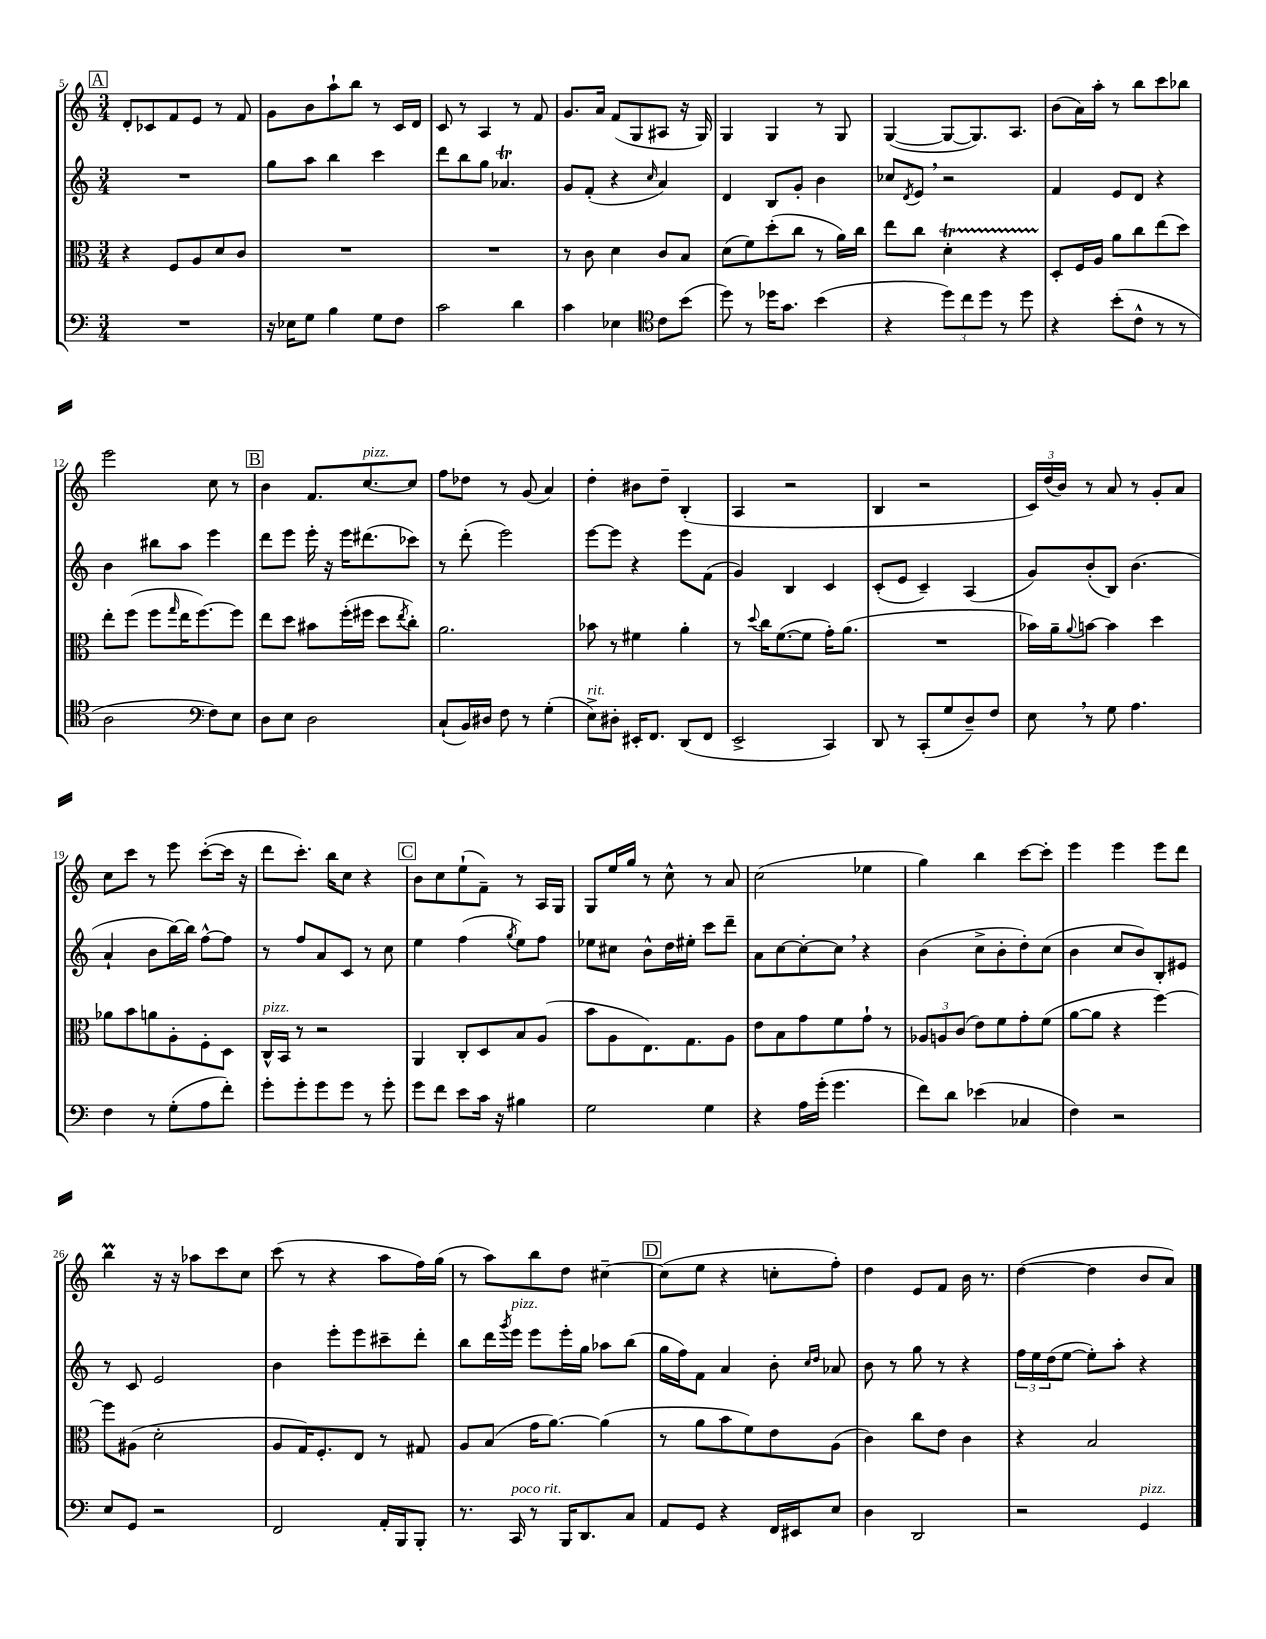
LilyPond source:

<<
\new StaffGroup <<
\new Staff = "s0" {
    \clef treble \key c \major \numericTimeSignature \time 3/4
    \mark \markup { \box "A" } d'8-. ces'8 f'8 e'8 r8 f'8 |
    g'8 b'8 a''8-! b''8 r8 c'16 d'16 |
    c'8 r8 a4 r8 f'8 |
    g'8. a'16 f'8( g8 ais8 r16 g16) |
    g4 g4 r8 g8 |
    g4~( g8~ g8.) a8. |
    b'8( a'16) a''16-. r8 b''8 c'''8 bes''8 |
    e'''2 c''8 r8 |
    \mark \markup { \box "B" } b'4 f'8. c''8.~^\markup { \italic "pizz." } c''8 |
    f''8 des''8 r8 g'8( a'4) |
    d''4-. bis'8 d''8-- b4-.( |
    a4 r2 |
    b4 r2 |
    \tuplet 3/2 { c'16) d''16( b'16) } r8 a'8 r8 g'8-. a'8 |
    c''8 c'''8 r8 e'''8 c'''8~-.( c'''16 r16 |
    d'''8 c'''8.-.) b''16 c''8 r4 |
    \mark \markup { \box "C" } b'8 c''8 e''8-!( f'8--) r8 a16 g16 |
    g8 e''16 g''16 r8 c''8-^ r8 a'8 |
    c''2( ees''4 |
    g''4) b''4 c'''8~ c'''8-. |
    e'''4 e'''4 e'''8 d'''8 |
    b''4\prall r16 r16 aes''8 c'''8 c''8 |
    c'''8( r8 r4 a''8 f''16) g''16( |
    r8 a''8) b''8 d''8 cis''4~-- |
    \mark \markup { \box "D" } cis''8( e''8 r4 c''8-. f''8-.) |
    d''4 e'8 f'8 b'16 r8. |
    d''4~( d''4 b'8 a'8) \bar "|." |
}
\new Staff = "s1" {
    \clef treble \key c \major \numericTimeSignature \time 3/4
    \mark \markup { \box "A" } R2. |
    g''8 a''8 b''4 c'''4 |
    d'''8 b''8 g''8 aes'4.\trill |
    g'8 f'8-.( r4 \grace { c''16 } a'4) |
    d'4 b8 g'8-. b'4 |
    ces''8 \acciaccatura { d'8 } e'8 \breathe r2 |
    f'4 e'8 d'8 r4 |
    b'4 bis''8 a''8 e'''4 |
    \mark \markup { \box "B" } d'''8 e'''8 e'''16-. r16 e'''16 dis'''8.( ces'''8) |
    r8 d'''8-.( e'''2) |
    e'''8~ e'''8 r4 e'''8 f'8( |
    g'4) b4 c'4 |
    c'8-.( e'8 c'4--) a4( |
    g'8) b'8-.( b8) b'4.( |
    a'4-! b'8 b''16~) b''16 f''8~-^ f''8 |
    r8 f''8 a'8 c'8 r8 c''8 |
    \mark \markup { \box "C" } e''4 f''4( \acciaccatura { g''8 } e''8) f''8 |
    ees''8 cis''8 b'8-^ d''16 eis''16-. c'''8 d'''8-- |
    a'8 c''8~ c''8~-. c''8 \breathe r4 |
    b'4( c''8-> b'8-. d''8-.) c''8( |
    b'4 c''8 b'8) b8-. eis'8 |
    r8 c'8 e'2 |
    b'4 e'''8-. e'''8 cis'''8-- d'''8-. |
    b''8 d'''16 \acciaccatura { g'''8 } e'''16^\markup { \italic "pizz." } e'''8 e'''16-. g''16 aes''8 b''8( |
    \mark \markup { \box "D" } g''16 f''16) f'8 a'4 b'8-. \grace { c''16 d''16 } aes'8 |
    b'8 r8 g''8 r8 r4 |
    \tuplet 3/2 { f''16 e''16 d''16( } e''8~ e''8-.) a''8-. r4 \bar "|." |
}
\new Staff = "s2" {
    \clef alto \key c \major \numericTimeSignature \time 3/4
    \mark \markup { \box "A" } r4 f8 a8 d'8 c'8 |
    R2. |
    R2. |
    r8 c'8 d'4 c'8 b8 |
    d'8( f'8) d''8-.( c''8 r8 a'16) c''16 |
    e''8 c''8 d'4-.\startTrillSpan r4 |
    d8-.\stopTrillSpan f16 a16 a'8 c''8 e''8( d''8) |
    e''8-. f''8( f''8 \grace { g''16 } e''16 f''8.~) f''8 |
    \mark \markup { \box "B" } e''8 d''8 bis'8 f''16-.( fis''16 d''8 \acciaccatura { e''8 } c''8-.) |
    a'2. |
    bes'8 r8 fis'4 a'4-. |
    r8 \appoggiatura { d''8 } c''16 f'8.~( f'8 g'16-.) a'8.( |
    R2. |
    bes'16) a'16-- \appoggiatura { a'8 } b'8~ b'4 d''4 |
    aes'8 b'8 a'8 a8-. f8-. d8 |
    c16-^^\markup { \italic "pizz." } b,16 r8 r2 |
    \mark \markup { \box "C" } a,4 c8-. d8 b8 a8( |
    b'8 a8 e8.) g8. a8 |
    e'8 b8 g'8 f'8 g'8-! r8 |
    \tuplet 3/2 { aes8 a8 c'8( } e'8) f'8 g'8-. f'8( |
    a'8~ a'8 r4 f''4~) |
    f''8 ais8( d'2-. |
    a8 g16) f8.-. e8 r8 gis8 |
    a8 b8( g'16 a'8.~) a'4( |
    \mark \markup { \box "D" } r8 a'8 b'8 f'8) e'8 a8( |
    c'4) c''8 e'8 c'4 |
    r4 b2 \bar "|." |
}
\new Staff = "s3" {
    \clef bass \key c \major \numericTimeSignature \time 3/4
    \mark \markup { \box "A" } R2. |
    r16 ees16 g8 b4 g8 f8 |
    c'2 d'4 |
    c'4 ees4 \clef tenor c'8 b'8( |
    d''8) r8 des''16 g'8. b'4( |
    r4 \tuplet 3/2 { d''8) c''8 d''8 } r8 d''8 |
    r4 b'8-.( c'8-^ r8 r8 |
    a2 \clef bass f8) e8 |
    \mark \markup { \box "B" } d8 e8 d2 |
    c8-!( b,16) dis16 f8 r8 g4-.( |
    e8->^\markup { \italic "rit." }) dis8-. eis,16-. f,8. d,8( f,8 |
    e,2-> c,4) |
    d,8 r8 c,8-.( g8 d8--) f8 |
    e8 \breathe r8 g8 a4. |
    f4 r8 g8-.( a8 f'8-.) |
    g'8-. g'8-. g'8 g'8 r8 g'8-. |
    \mark \markup { \box "C" } g'8 f'8 e'8 c'16 r16 bis4 |
    g2 g4 |
    r4 a16 g'16-.( g'4. |
    f'8) d'8 ees'4( ces4 |
    f4) r2 |
    e8 g,8 r2 |
    f,2 a,16-. b,,16 b,,8-. |
    r8. c,16^\markup { \italic "poco rit." } r8 b,,16 d,8. c8 |
    \mark \markup { \box "D" } a,8 g,8 r4 f,16 eis,16 e8 |
    d4 d,2 |
    r2 g,4^\markup { \italic "pizz." } \bar "|." |
}
>>
>>
\layout { \context { \Score currentBarNumber = #5 } }
